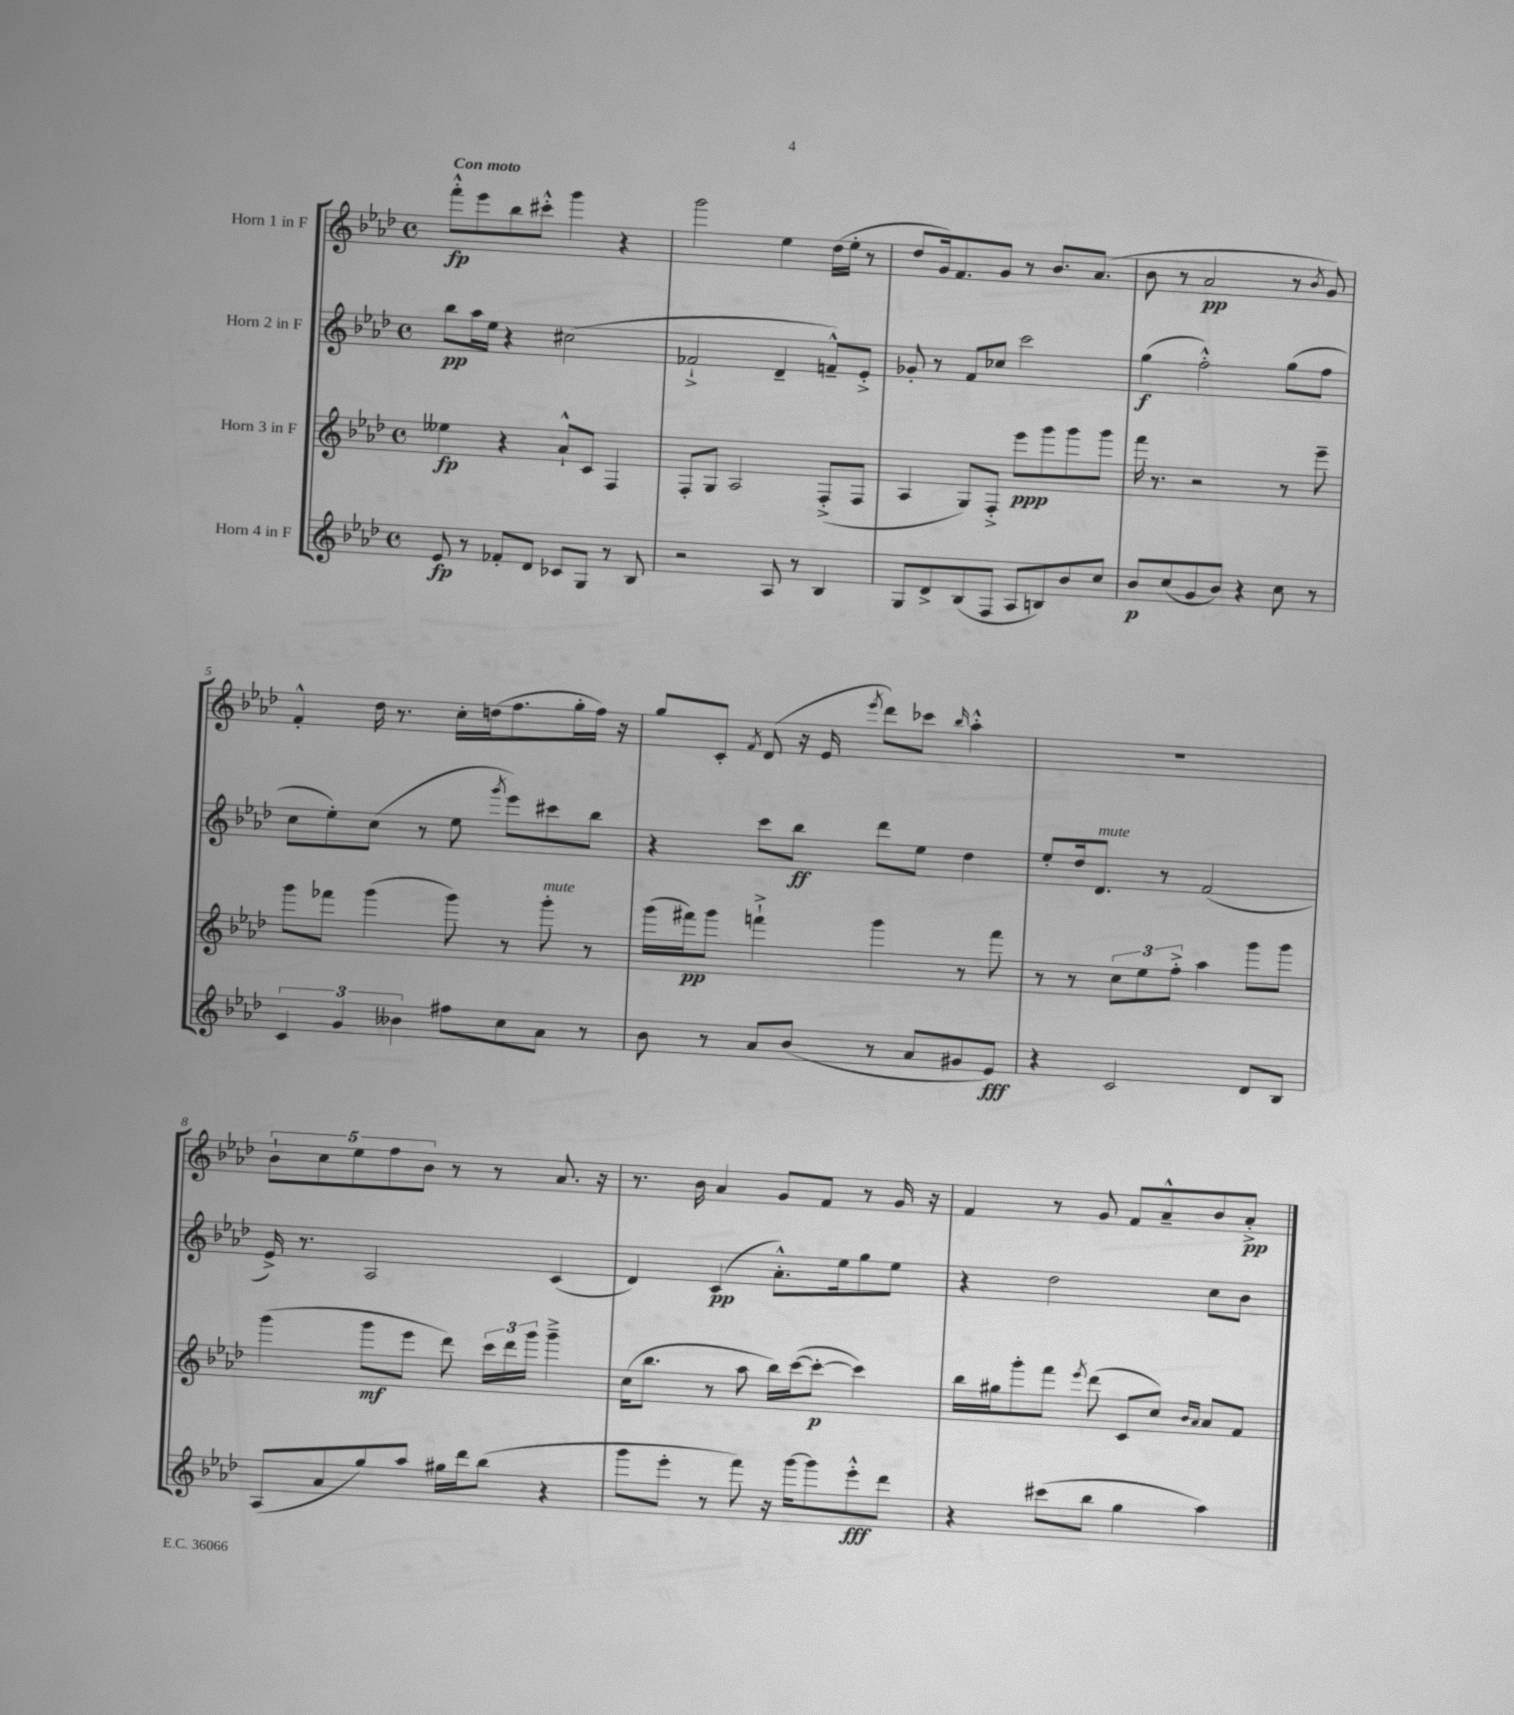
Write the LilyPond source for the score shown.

<<
\new StaffGroup <<
\new Staff = "s0" \with { instrumentName = "Horn 1 in F" } {
    \clef treble \key aes \major \defaultTimeSignature \time 4/4 \tempo "Con moto"
    \autoBeamOff f'''8[-.-^\fp ees'''8 bes''8 cis'''8]-.-^ g'''4 r4 |
    g'''2 ees''4 des''16[( ees''16]-. r8 |
    des''8[ g'16) f'8. g'8] r8 bes'8.[ aes'8.]( |
    bes'8 r8 aes'2\pp r8 \acciaccatura { bes'8 } g'8) |
    f'4-.-^ des''16 r8. c''16[-. d''16( f''8. g''16-. f''16]) r16 |
    g''8[ c'8]-. \acciaccatura { f'8 } des'8( r16 ees'16 \acciaccatura { ees'''8 } des'''8[) ces'''8] \grace { bes''16 } aes''4-.-^ |
    R1 |
    \tuplet 5/4 { bes'8[-! c''8 ees''8 f''8 bes'8] } r8 r8 aes'8. r16 |
    r8. bes'16 aes'4 g'8[ f'8] r8 g'16 r16 |
    f'4 r8 g'8 f'8[ aes'8---^ bes'8 aes'8]-.->\pp \bar "|." |
}
\new Staff = "s1" \with { instrumentName = "Horn 2 in F" } {
    \clef treble \key aes \major \defaultTimeSignature \time 4/4
    \autoBeamOff bes''8[\pp aes''16 ees''16] r4 cis''2( |
    fes'2-!-> des'4-- f'8[---^) ees'8]-.-> |
    ges'8-. r8 f'8[ ces''8] c'''2 |
    g''4\f( f''2-.-^) g''8[( f''8] |
    c''8[ ees''8-.) c''8]( r8 ees''8 \acciaccatura { g'''8 } ees'''8[) cis'''8 bes''8] |
    r4 c'''8[ bes''8]\ff des'''8[ ees''8] des''4 |
    ees''8[-. des''16 des'8.]^\markup { \italic "mute" } r8 f'2( |
    ees'16->) r8. aes2 c'4( |
    des'4) c'4\pp( aes'8.[-.-^) ees''16 g''8 ees''8] |
    r4 des''2 c''8[ bes'8] \bar "|." |
}
\new Staff = "s2" \with { instrumentName = "Horn 3 in F" } {
    \clef treble \key aes \major \defaultTimeSignature \time 4/4
    \autoBeamOff eeses''4\fp r4 aes'8[-!-^ c'8] f4 |
    f8[-. g8] aes2 f8[-.->( f8] |
    aes4 g8[) f8]-.-> ees'''8[\ppp g'''8 g'''8 g'''8] |
    f'''16 r8. r2 r8 ees'''8-- |
    g'''8[ fes'''8] g'''4( g'''8) r8 g'''8-.^\markup { \italic "mute" } r8 |
    g'''16[( fis'''16\pp) g'''8] f'''4-!-> g'''4 r8 f'''8 |
    r8 r8 \tuplet 3/2 { c''8[ ees''8 f''8]-.-> } aes''4 g'''8[ g'''8] |
    g'''4( g'''8[\mf ees'''8] des'''8) \tuplet 3/2 { c'''16[ des'''16 g'''16] } g'''4---> |
    c''16[( bes''8.] r8 aes''8 bes''16[) c'''16~( c'''8]~-.\p c'''4) |
    bes''16[ gis''16 g'''8-. f'''8] \acciaccatura { ees'''8 } des'''8( c'8[ c''8]) \grace { bes'16[ aes'16] } aes'8[ f'8] \bar "|." |
}
\new Staff = "s3" \with { instrumentName = "Horn 4 in F" } {
    \clef treble \key aes \major \defaultTimeSignature \time 4/4
    \autoBeamOff ees'8\fp r8 fes'8[-. des'8] ces'8[ g8] r8 bes8 |
    r2 aes8 r8 bes4 |
    g8[ des'8-> bes8( f8] aes8[ b8) bes'8 c''8] |
    bes'8[\p c''8( g'8 bes'8]) r4 c''8 r8 |
    \tuplet 3/2 { c'4 g'4 beses'4 } fis''8[ c''8 aes'8] r8 |
    bes'8 r8 aes'8[ bes'8]( r8 aes'8[ gis'8 ees'8]\fff) |
    r4 c'2 des'8[ bes8] |
    aes8[( aes'8 g''8) aes''8] gis''16[ des'''16 bes''8]( r4 |
    g'''8[ ees'''8]-. r8 f'''8) r16 g'''16[~ g'''8 ees'''8-.-^\fff des'''8] |
    r4 cis'''8[( bes''8] g''4 aes''4) \bar "|." |
}
>>
>>
